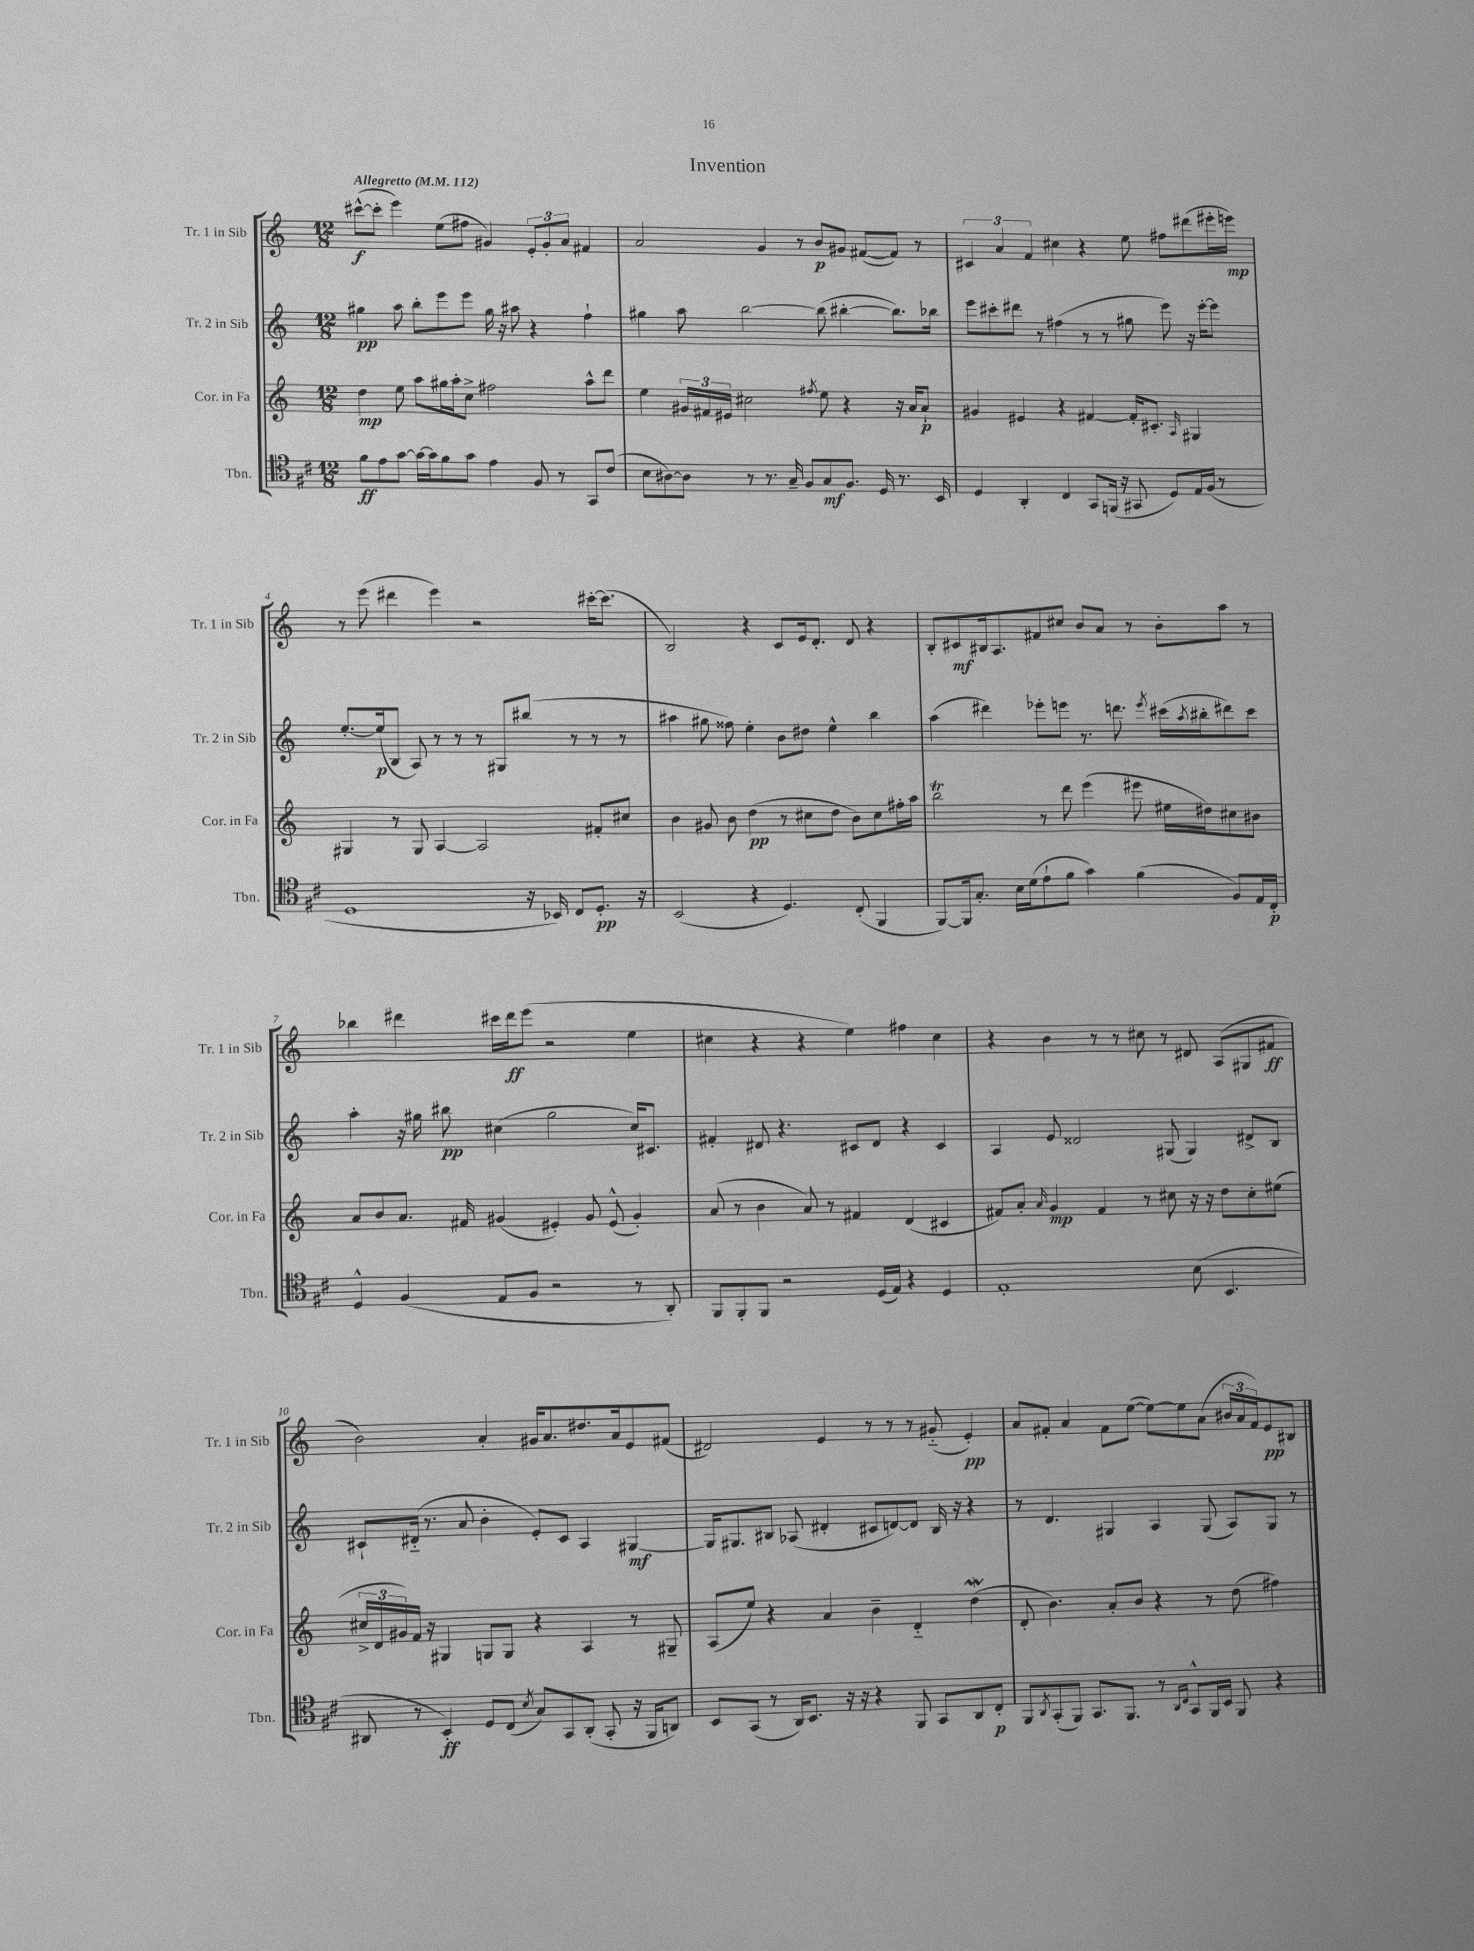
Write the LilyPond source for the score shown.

\header { title = "Invention" }
<<
\new StaffGroup <<
\new Staff = "s0" \with { instrumentName = "Tr. 1 in Sib" shortInstrumentName = "Tr. 1 in Sib" } {
    \clef treble \key c \major \numericTimeSignature \time 12/8 \tempo "Allegretto" 4 = 112
    cis'''8~-^\f( cis'''8-. e'''4) e''8( fis''8 gis'4) \tuplet 3/2 { e'8-. gis'8-. a'8 } fis'4 |
    a'2 g'4 r8 b'8\p gis'8 fis'8~( fis'8) r8 |
    \tuplet 3/2 { cis'4 a'4 f'4 } cis''4 r4 e''8 fis''8 dis'''8( eis'''16-. e'''16\mp) |
    r8 e'''8( dis'''4 e'''4) r2 cis'''16~-. cis'''8.( |
    b2) r4 c'8 e'16 d'8.-. d'8 r4 |
    b8-. cis'8\mf bis16 a8. fis'8 cis''8 b'8 a'8 r8 b'8-. a''8 r8 |
    bes''4 dis'''4 cis'''16 dis'''16\ff e'''8( r2 e''4 |
    cis''4 r4 r4 e''4) fis''4 cis''4 |
    r4 b'4 r8 r8 cis''8 r8 dis'8 a8( gis8 fis'8\ff |
    b'2) a'4-. gis'16 a'8. dis''8. a'16 e'8 fis'8( |
    dis'2) e'4 r8 r8 r8 gis'8-_( e'4-.\pp) |
    a'8 fis'8-. a'4 fis'8 e''8~( e''8~) e''8 a'8( \tuplet 3/2 { bis'16 a'16 fis'16) } e'8\pp bis8 \bar "|." |
}
\new Staff = "s1" \with { instrumentName = "Tr. 2 in Sib" shortInstrumentName = "Tr. 2 in Sib" } {
    \clef treble \key c \major \numericTimeSignature \time 12/8
    gis''4\pp a''8 b''8-. e'''8 e'''8 gis''16 r16 ais''8 r4 f''4-! |
    gis''4 a''8 b''2~ b''8( bis''4~-. bis''8.) bes''16 |
    e'''8 cis'''8-. dis'''8 r8 fis''4( r8 r8 gis''8 e'''8) r16 e'''16~-. e'''8 |
    e''8.~-. e''16\p( b8 a8) r8 r8 r8 gis8 bis''8( r8 r8 r8 |
    ais''4 gis''8 fisis''8) e''4-. b'8 dis''8 e''4-^ b''4 |
    a''4( dis'''4) ees'''8-. e'''8 r8. d'''8. \acciaccatura { e'''8 } cis'''16( \acciaccatura { a''8 } bis''16-. dis'''8) cis'''8 |
    a''4-. r16 gis''16 bis''8\pp cis''4( gis''2 cis''16) cis'8. |
    fis'4-. dis'8 r4. cis'8 dis'8 r4 cis'4 |
    a4 e'8 disis'2 gis8( gis4) dis'8-> b8 |
    cis'8-! dis'16-_( r8. a'8 b'4-. e'8-.) cis'8 a4 gis4~\mf |
    gis16 gis8. bis8 aes8( dis'4-. cis'8 d'8~) d'8 bis16 r16 r4 |
    r8 d'4. gis4 a4 gis8( a8) gis8 r8 \bar "|." |
}
\new Staff = "s2" \with { instrumentName = "Cor. in Fa" shortInstrumentName = "Cor. in Fa" } {
    \clef treble \key c \major \numericTimeSignature \time 12/8
    d''4\mp e''8 a''8 gis''16 a''16-. c''8-> fis''2 a''8-^ d'''8 |
    e''4 \tuplet 3/2 { gis'16 fis'16 eis'16 } cis''2 \acciaccatura { fis''8 } e''8 r4 r16 a'16 a'8-!\p |
    gis'4 eis'4 r4 fis'4~ fis'16-. cis'8.-. \grace { a16 } gis4 |
    gis4 r8 gis8 a4~ a2 fis'8-. cis''8 |
    b'4 gis'8 b'8 d''4\pp( r8 cis''8 d''8 b'8) cis''8 fis''16-. a''16 |
    b''2\trill r8 d'''8 e'''4( eis'''8 eis''16 dis''16) cis''8 bis'8 |
    a'8 b'8 a'8. fis'16 gis'4( eis'4-.) gis'8 eis'8-^( gis'4-.) |
    a'8( r8 b'4 a'8) r8 fis'4 d'4( cis'4 |
    fis'8) a'8-. \grace { a'16 } g'4\mp fis'4 r8 cis''8 r16 r16 d''8 cis''8-. eis''8( |
    \tuplet 3/2 { cis''16-> d'16 gis'16) } f'16 r16 gis4 g8 g8 r4 a4 r8 gis8-- |
    a8( e''8) r4 a'4 b'4-- d'4-_ d''4\mordent( |
    d'8-. b'4.) a'8-. b'8 r4 r8 d''8( fis''4) \bar "|." |
}
\new Staff = "s3" \with { instrumentName = "Tbn." shortInstrumentName = "Tbn." } {
    \clef tenor \key d \major \numericTimeSignature \time 12/8
    fis'8\ff e'8 g'8~ g'16~ g'16 fis'8 g'8 e'4 fis8 r8 g,8 cis'8( |
    b8 ais8~) ais8 r8 r8. g16-- fis8 g8\mf fis8. d16 r8. b,16 |
    d4 a,4-. cis4 g,8 f,16( r16 gis,8 d8) e16 fis16( r8 |
    d1 r16 bes,16) cis8 d8.-.\pp r16 |
    b,2( r4 d4.) cis8-.( fis,4 |
    fis,8~) fis,16 g8.-. b16 d'16( e'8-! fis'8 g'4) fis'4( fis8) e16 cis16-.\p |
    d4-^ fis4( e8 fis8 r2 r8 a,8-.) |
    fis,8 fis,8-. fis,8 r2 d16( e16) r4 d4 |
    e1-. b8( b,4. |
    ais,8 r8 b,4-.\ff) d8 cis8( \acciaccatura { b8 } g8) g,8 ais,8-.( g,8-. r16 fis,16 a,8) |
    b,8 g,8( r8 a,16) b,8. r16 r16 r4 fis,8 g,8 a,8 cis8-.\p |
    fis,8 \acciaccatura { a,8 } g,8-.( fis,8) g,8. fis,8. r8 \grace { a,16 cis16 } g,8-^ fis,16 b,16 fis,8 r4 \bar "|." |
}
>>
>>
